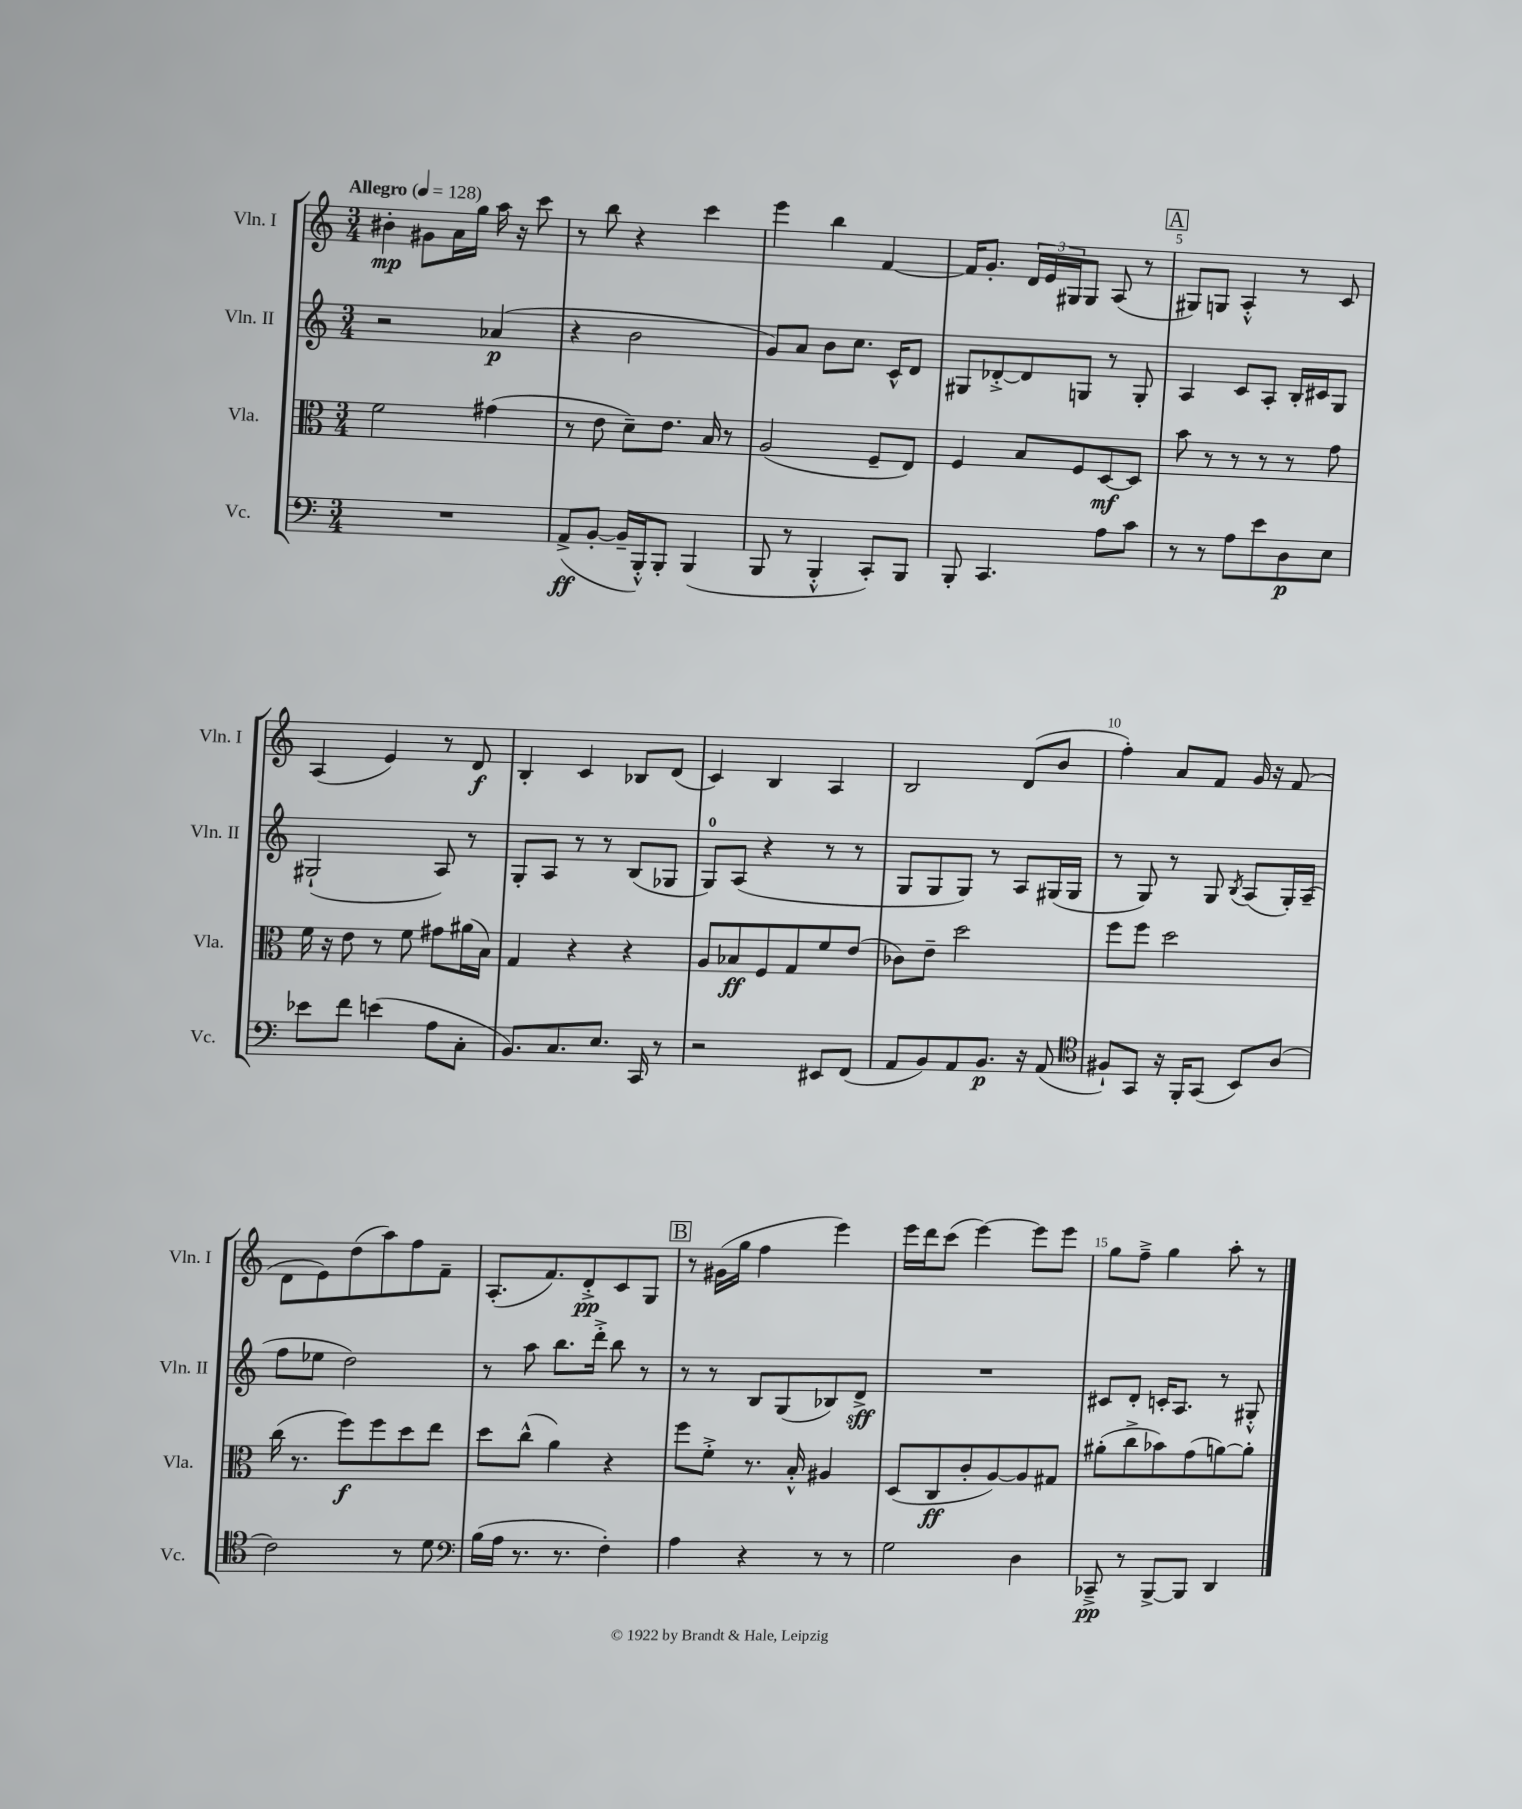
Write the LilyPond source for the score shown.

<<
\new StaffGroup <<
\new Staff = "s0" \with { instrumentName = "Vln. I" shortInstrumentName = "Vln. I" } {
    \clef treble \key c \major \numericTimeSignature \time 3/4 \tempo "Allegro" 4 = 128
    bis'4-.\mp gis'8 a'16 g''16 a''16 r16 c'''8 |
    r8 b''8 r4 c'''4 |
    e'''4 b''4 f'4~ |
    f'16 g'8.-. \tuplet 3/2 { d'16 e'16 gis16 } gis8 a8( r8 |
    \mark \markup { \box "A" } gis8) g8 a4-.-^ r8 c'8 |
    a4( e'4) r8 d'8\f |
    b4-. c'4 bes8 d'8( |
    c'4) b4 a4 |
    b2 d'8( b'8 |
    f''4-.) a'8 f'8 g'16 r16 f'8( |
    d'8 e'8) d''8( a''8) f''8 f'8-- |
    a8.-.( f'8.) d'8-.->\pp c'8 g8 |
    \mark \markup { \box "B" } r8 gis'16( g''16 f''4 e'''4) |
    e'''16 d'''16 c'''8( e'''4~) e'''8 e'''8 |
    g''8 f''8---> g''4 a''8-. r8 \bar "|." |
}
\new Staff = "s1" \with { instrumentName = "Vln. II" shortInstrumentName = "Vln. II" } {
    \clef treble \key c \major \numericTimeSignature \time 3/4
    r2 aes'4\p( |
    r4 b'2 |
    g'8) a'8 b'8 c''8. c'16-^ d'8 |
    gis8 des'8~-.-> des'8 g8 r8 g8-. |
    \mark \markup { \box "A" } a4 c'8 a8-. b16-. cis'16 g8 |
    gis2-!( a8) r8 |
    g8-. a8 r8 r8 b8( ges8 |
    g8-0) a8( r4 r8 r8 |
    g8 g8 g8) r8 a8 gis16( gis16 |
    r8 g8) r8 g8 \acciaccatura { b8 } a8( g16-.) a16--( |
    f''8 ees''8 d''2) |
    r8 a''8 b''8. d'''16-.-> b''8 r8 |
    \mark \markup { \box "B" } r8 r8 b8 g8( bes8) d'8->\sff |
    R2. |
    cis'8 d'8-. c'16-. a8. r8 gis8-.-^ \bar "|." |
}
\new Staff = "s2" \with { instrumentName = "Vla." shortInstrumentName = "Vla." } {
    \clef alto \key c \major \numericTimeSignature \time 3/4
    f'2 gis'4( |
    r8 e'8 d'8--) e'8. b16 r8 |
    a2( f8-- e8) |
    f4 b8 f8 d8~\mf d8 |
    \mark \markup { \box "A" } b'8 r8 r8 r8 r8 g'8 |
    f'16 r16 e'8 r8 f'8 gis'8 ais'16( b16) |
    g4 r4 r4 |
    a8 bes8\ff f8 g8 f'8 e'8( |
    ces'8) e'8-- d''2 |
    f''8 f''8 d''2 |
    c''16( r8. f''8\f) f''8 d''8 e''8 |
    d''8 c''8-^( a'4) r4 |
    \mark \markup { \box "B" } f''8 f'8-.-> r8. b16-.-^ ais4 |
    d8( c8\ff c'8-. a8~) a8 gis8 |
    ais'8-.( c''8-> bes'8) g'8( a'8~) a'8-. \bar "|." |
}
\new Staff = "s3" \with { instrumentName = "Vc." shortInstrumentName = "Vc." } {
    \clef bass \key c \major \numericTimeSignature \time 3/4
    R2. |
    a,8->\ff( b,8~-. b,16-- b,,16-.-^) b,,8-. b,,4( |
    b,,8 r8 b,,4-.-^ c,8-.) b,,8 |
    b,,8-. c,4. a8 c'8 |
    \mark \markup { \box "A" } r8 r8 a8 e'8 d8\p e8 |
    ees'8 f'8 e'4( a8 c8-. |
    b,8.) c8. e8. c,16 r8 |
    r2 eis,8 f,8( |
    a,8 b,8) a,8 b,8.\p r16 a,8( |
    \clef tenor fis8-!) g,8 r16 f,16-. g,8( b,8) a8( |
    c'2) r8 d'8 |
    \clef bass b16( a16 r8. r8. f4-.) |
    \mark \markup { \box "B" } a4 r4 r8 r8 |
    g2 d4 |
    ces,8--->\pp r8 b,,8~-> b,,8 d,4 \bar "|." |
}
>>
>>
\layout { \context { \Score \override BarNumber.break-visibility = ##(#f #t #t) barNumberVisibility = #(every-nth-bar-number-visible 5) } }
